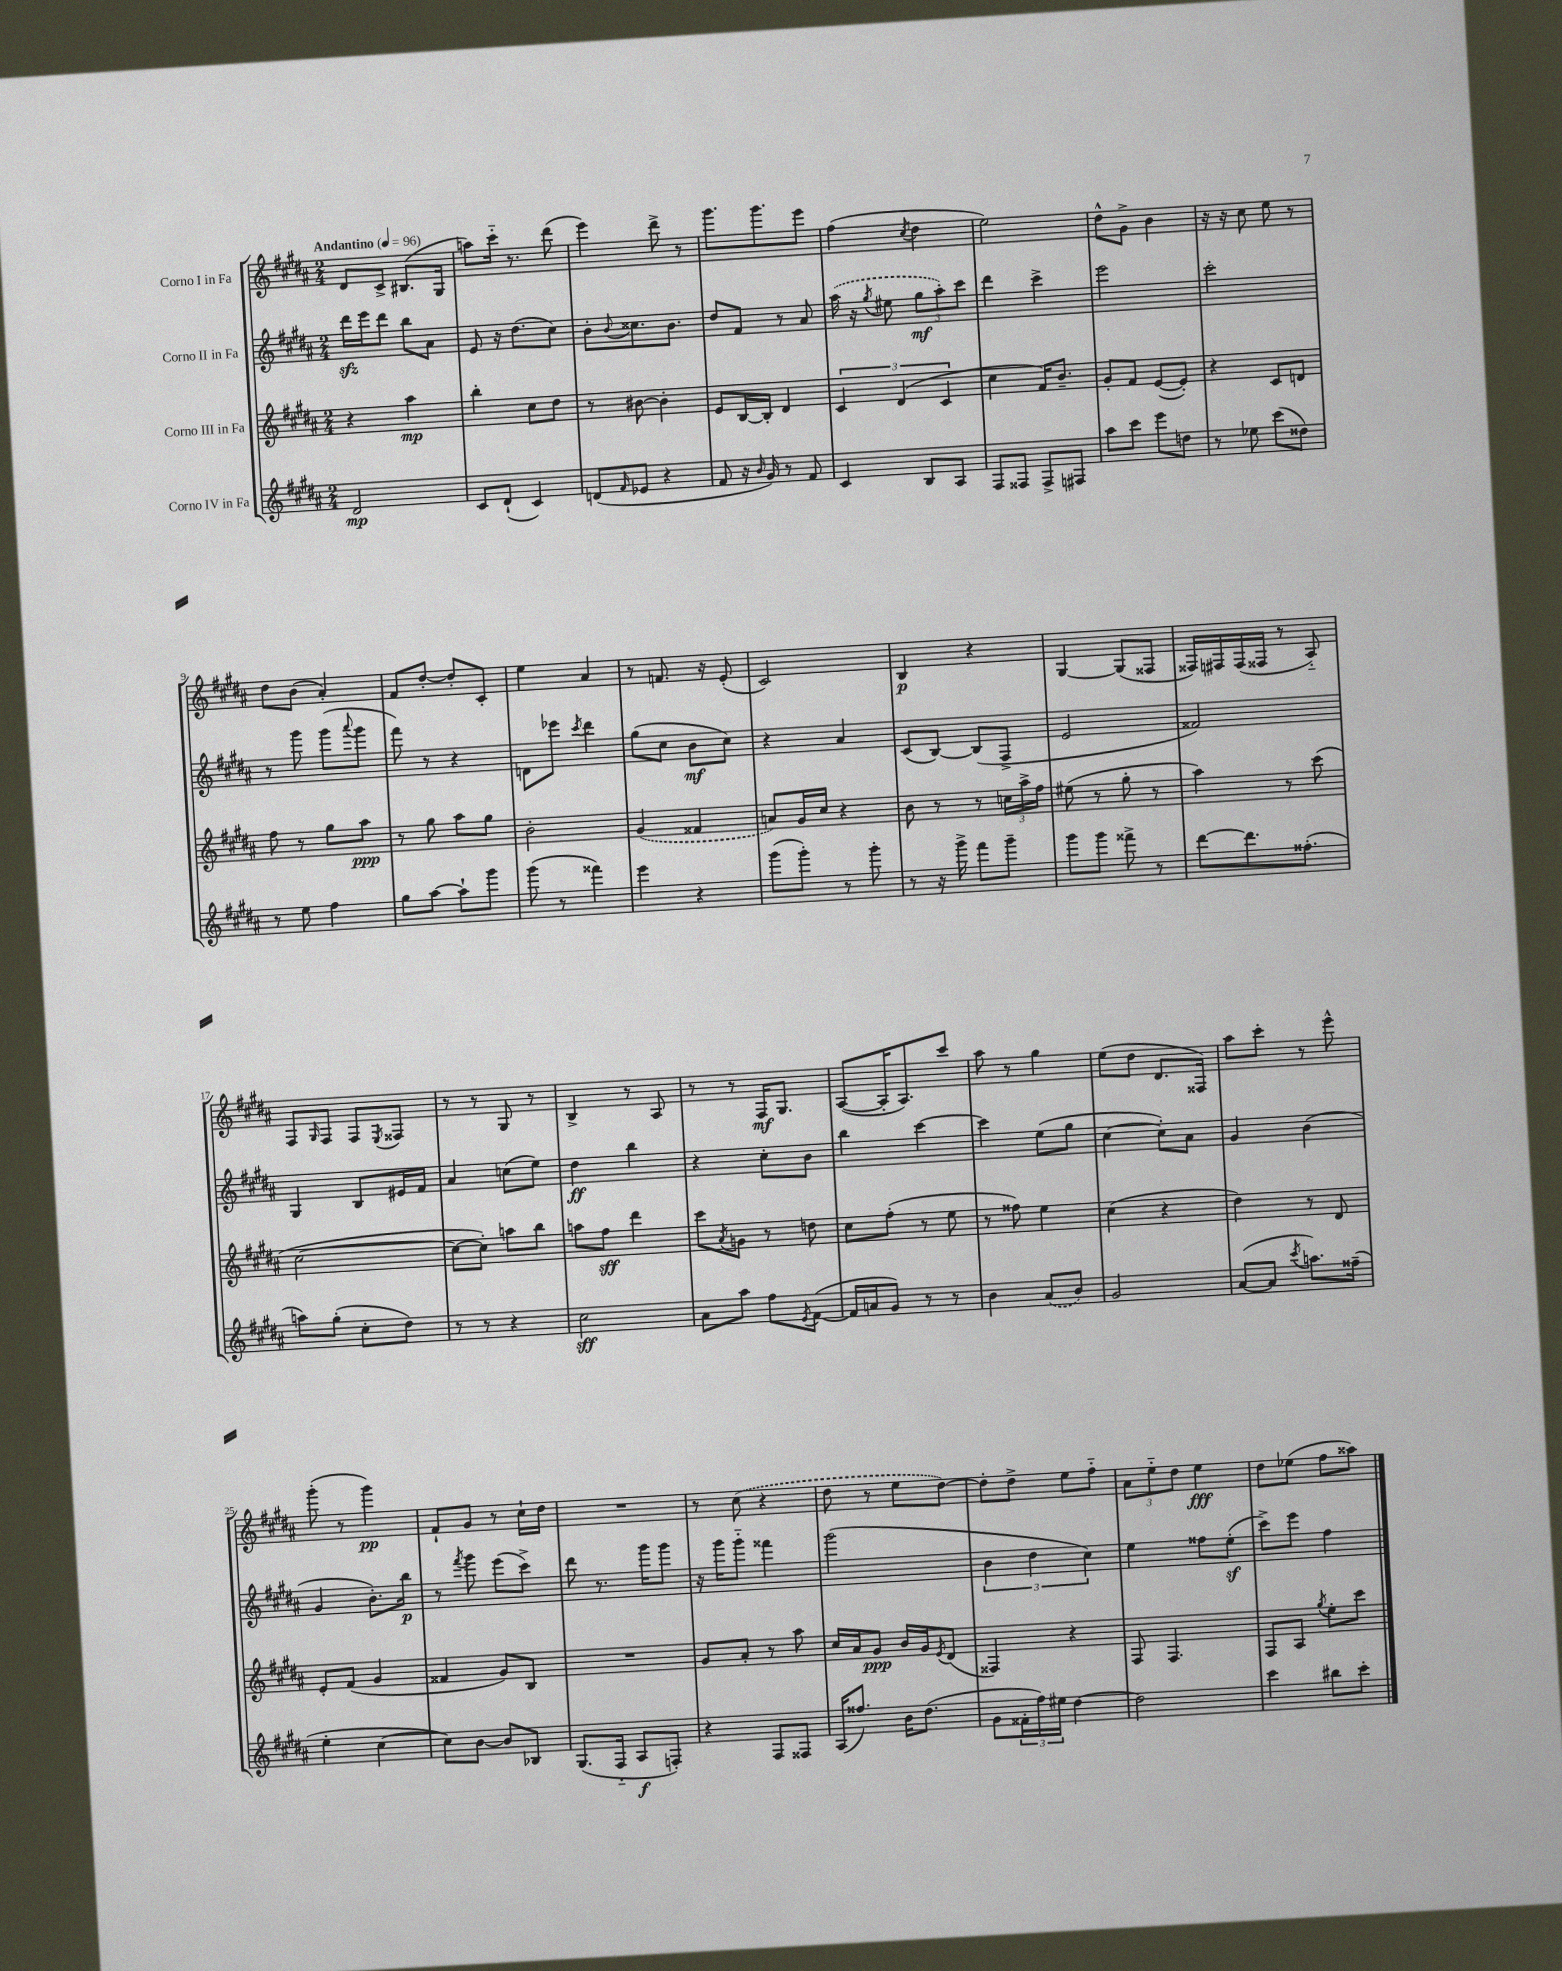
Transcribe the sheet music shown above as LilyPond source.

<<
\new StaffGroup <<
\new Staff = "s0" \with { instrumentName = "Corno I in Fa" } {
    \clef treble \key b \major \numericTimeSignature \time 2/4 \tempo "Andantino" 4 = 96
    dis'8 cis'8-> bis8.( gis16 |
    a''8) cis'''16-_ r8. dis'''8( |
    e'''4) dis'''8-> r8 |
    gis'''8. gis'''8. e'''8 |
    fis''4( \acciaccatura { cis''8 } dis''4 |
    e''2) |
    dis''8-^ gis'8-> b'4 |
    r16 r16 cis''8 e''8 r8 |
    dis''8 b'8( ais'4-.) |
    fis'8 dis''8~-. dis''8-. cis'8-. |
    e''4 ais'4 |
    r8 f'8. r16 e'8-.( |
    cis'2) |
    b4\p r4 |
    gis4~ gis8( fisis8 |
    fisis16) fis16 fis16( fisis16 r8 ais8-_) |
    fis8 \grace { gis16 } fis8 fis8 \acciaccatura { e8 } fisis8 |
    r8 r8 gis8 r8 |
    b4-> r8 ais8 |
    r8 r8 fis16\mf gis8. |
    ais8~( ais16-. ais8.) cis'''8 |
    ais''8 r8 gis''4 |
    e''8( dis''8 dis'8. fisis16) |
    ais''8 cis'''8-. r8 e'''8-^ |
    gis'''8-.( r8 gis'''4\pp) |
    fis'8-! gis'8 r8 cis''16-! dis''16 |
    R2 |
    r8 \once \slurDashed cis''8( r4 |
    dis''8 r8 e''8 dis''8~) |
    dis''8-. dis''8-> e''8 fis''8-_ |
    \tuplet 3/2 { ais'8 e''8-_ dis''8 } e''4\fff |
    dis''8 ees''8( fis''8 aisis''8) \bar "|." |
}
\new Staff = "s1" \with { instrumentName = "Corno II in Fa" } {
    \clef treble \key b \major \numericTimeSignature \time 2/4
    dis'''16\sfz e'''16 dis'''8 b''8 ais'8 |
    e'8 r16 dis''8.( cis''8) |
    b'8-. \appoggiatura { b'8 } cisis''8. b'8. |
    dis''8 fis'8 r8 ais'8 |
    \once \slurDashed ais''16( r16 \acciaccatura { gis''8 } eis''8 \tuplet 3/2 { gis''8\mf ais''8-.) cis'''8 } |
    dis'''4 cis'''4-> |
    e'''2 |
    cis'''2-. |
    r8 gis'''8 gis'''8( \appoggiatura { ais'''8 } gis'''8 |
    fis'''8) r8 r4 |
    d'8 ees'''8 \acciaccatura { cis'''8 } dis'''4 |
    gis''8( cis''8 b'8\mf cis''8) |
    r4 ais'4 |
    cis'8( b8~) b8( fis8-> |
    e'2 |
    fisis'2) |
    gis4 b8 eis'16 fis'16 |
    ais'4 c''8( e''8) |
    dis''4\ff b''4 |
    r4 cis''8-. b'8 |
    b''4 cis'''4~ |
    cis'''4 e''8( gis''8 |
    cis''4~ cis''8-.) ais'8 |
    gis'4 b'4( |
    gis'4 b'8.-.) b''16\p |
    r8 \acciaccatura { fis'''8 } gis'''8 e'''8( cis'''8->) |
    dis'''8 r8. gis'''16 gis'''8 |
    r16 gis'''16 gis'''8-_ fisis'''4 |
    gis'''2( |
    \tuplet 3/2 { b'4 dis''4 cis''4) } |
    e''4 fisis''8 e''8-.\sf( |
    cis'''8->) e'''8 fis''4 \bar "|." |
}
\new Staff = "s2" \with { instrumentName = "Corno III in Fa" } {
    \clef treble \key b \major \numericTimeSignature \time 2/4
    r4 ais''4\mp |
    b''4-. cis''8 dis''8 |
    r8 bis'8~ bis'4-. |
    e'8 b16~ b16-. dis'4 |
    \tuplet 3/2 { cis'4 dis'4( cis'4 } |
    cis''4 fis'16) b'8.-- |
    gis'8-. fis'8 e'8~( e'8-.) |
    r4 cis'8 d'8 |
    fis''8 r8 gis''8 ais''8\ppp |
    r8 gis''8 ais''8 gis''8 |
    b'2-. |
    \once \slurDashed gis'4( fisis'4 |
    a'8) gis'16 cis''16 r4 |
    b'8 r8 r8 \tuplet 3/2 { c''16 ais''16-> fis''16 } |
    eis''8( r8 gis''8-. r8 |
    ais''4) r8 cis'''8( |
    cis''2~ |
    cis''8~ cis''8-.) a''8 b''8 |
    a''8 fis''8\sff dis'''4 |
    cis'''8 \acciaccatura { ais'8 } g'8 r8 d''8 |
    cis''8 fis''8-.( r8 e''8 |
    r8 fisis''8) e''4 |
    cis''4( r4 |
    dis''4) r8 dis'8 |
    e'8-. fis'8( gis'4 |
    fisis'4 gis'8) b8 |
    R2 |
    gis'8 ais'8-. r8 ais''8 |
    cis''16 ais'16 gis'8\ppp b'16 gis'16 \acciaccatura { e'8 } dis'8( |
    fisis4) r4 |
    fis8 fis4. |
    fis8 ais8 \acciaccatura { gis''8 } e''8-. cis'''8 \bar "|." |
}
\new Staff = "s3" \with { instrumentName = "Corno IV in Fa" } {
    \clef treble \key b \major \numericTimeSignature \time 2/4
    dis'2\mp |
    cis'8 dis'8-!( cis'4) |
    d'8( \grace { fis'16 } ees'8 r4 |
    fis'8 r16 \grace { b'16 } gis'16) r8 fis'8 |
    cis'4 b8 ais8 |
    fis8 fisis8 fisis8-> fis8 |
    ais''8 cis'''8 e'''8 d''8 |
    r8 ees''8 cis'''8( disis''8) |
    r8 e''8 fis''4 |
    gis''8 ais''8~ ais''8-! gis'''8 |
    gis'''8( r8 fisis'''4) |
    e'''4 r4 |
    gis'''8( gis'''8-.) r8 gis'''8-. |
    r8 r16 gis'''16-> fis'''8 gis'''8-- |
    gis'''8 gis'''8 fisis'''8-> r8 |
    dis'''8~ dis'''8. fisis''8.-.( |
    a''8) gis''8-.( cis''8-. dis''8) |
    r8 r8 r4 |
    cis''2\sff |
    ais'8 ais''8 fis''8 \acciaccatura { e'8 } fis'8~( |
    fis'16 a'16 gis'8) r8 r8 |
    b'4 \once \slurDashed ais'8( b'8) |
    gis'2 |
    ais'8~( ais'8 \acciaccatura { cis'''8 } a''8.) fisis''16--( |
    e''4-. cis''4~ |
    cis''8) b'8~ b'8 bes8 |
    gis8.( fis16-_ ais8\f f8-.) |
    r4 fis8 fisis8 |
    ais16( fisis''8.) b'16 dis''8.( |
    gis'8 \tuplet 3/2 { fisis'16-. fis''16) eis''16 } dis''4~ |
    dis''2 |
    cis'''4 bis''8 cis'''8-. \bar "|." |
}
>>
>>
